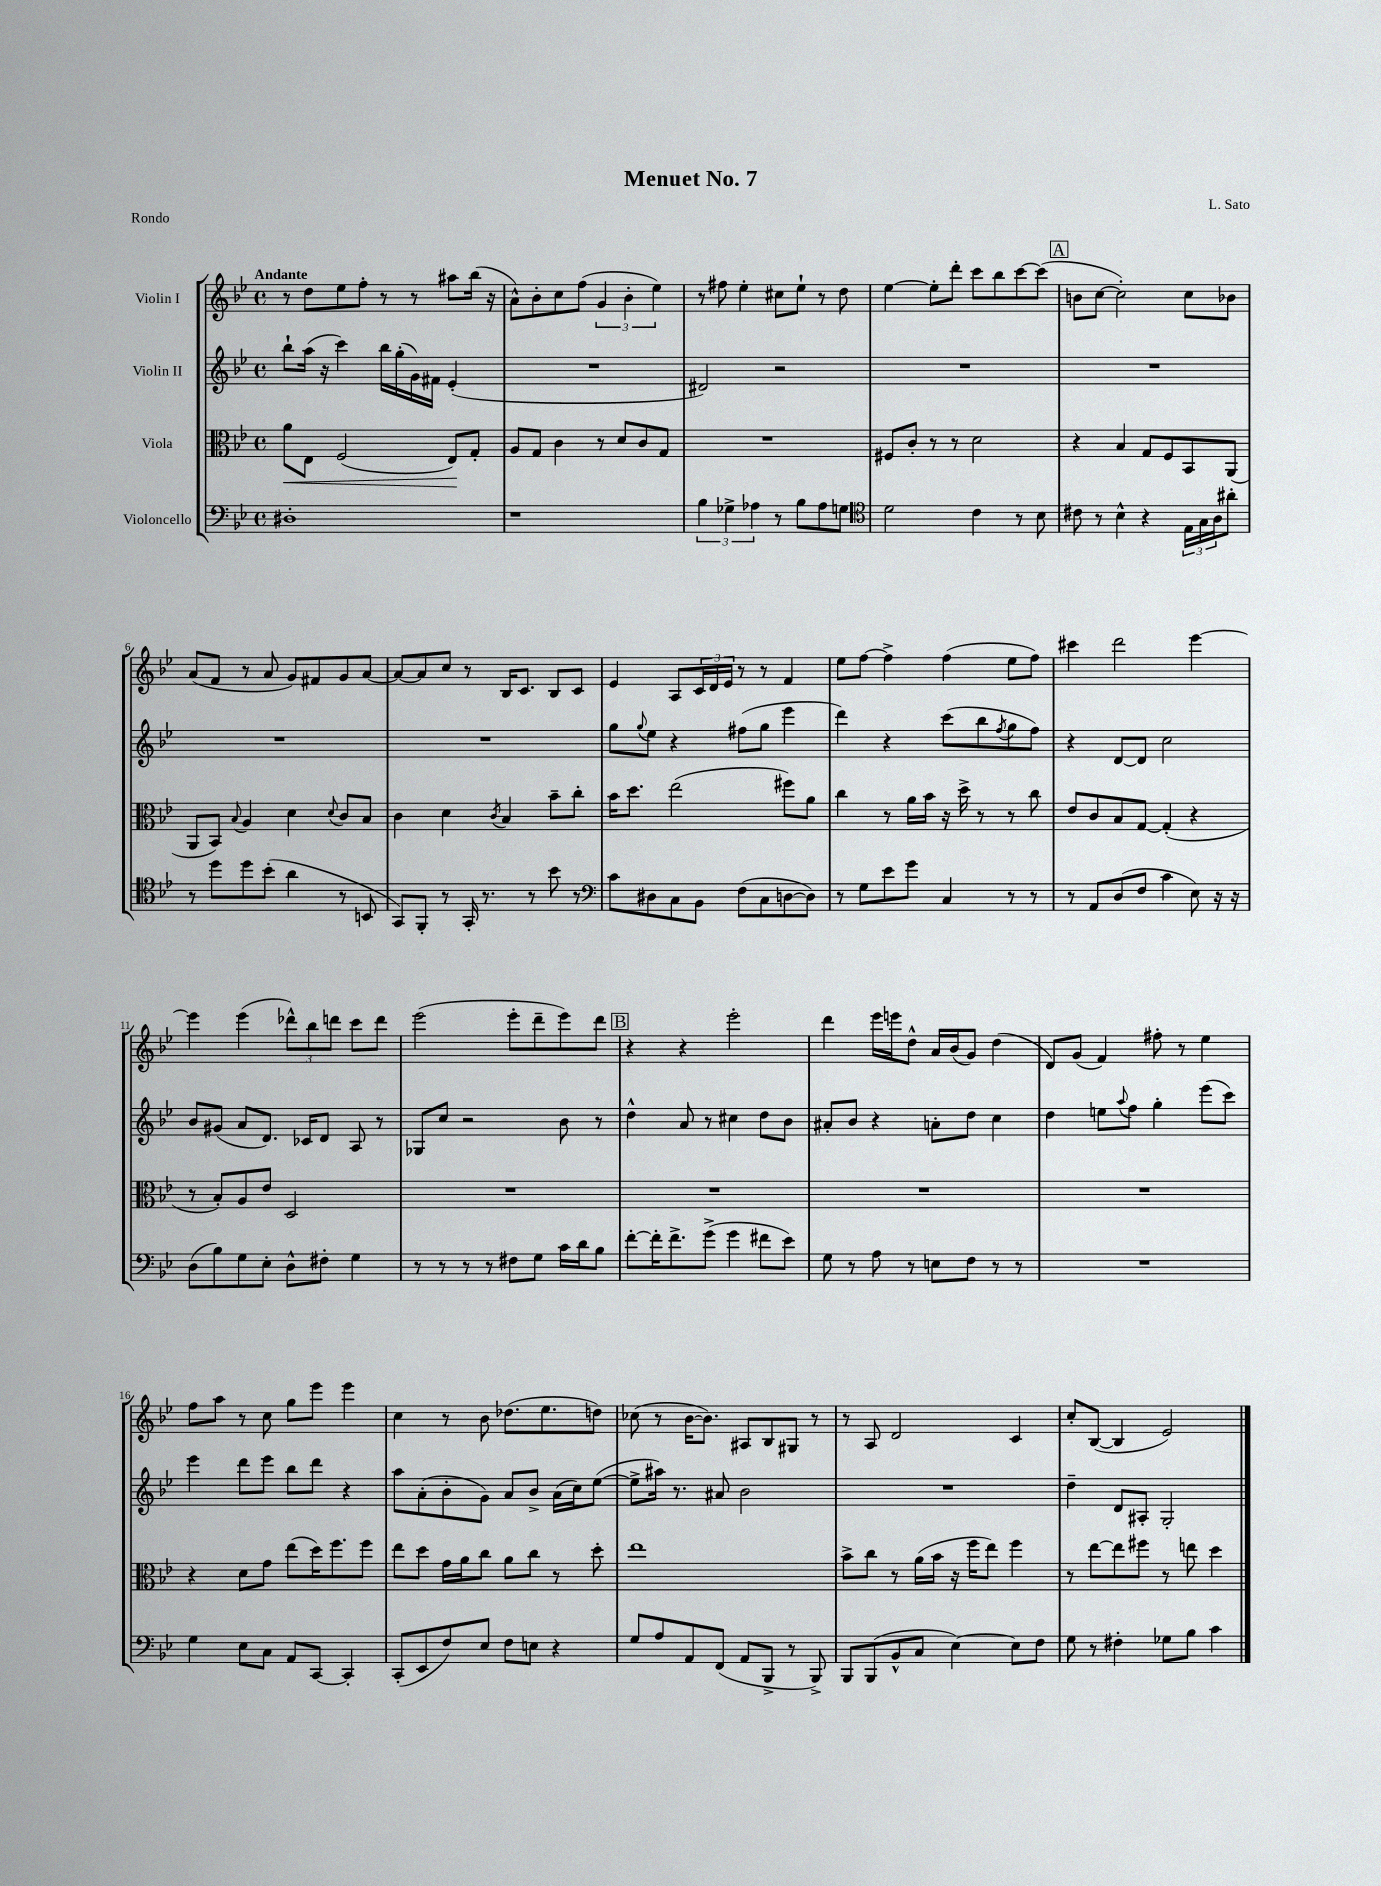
\header { title = "Menuet No. 7" composer = "L. Sato" piece = "Rondo" }
<<
\new StaffGroup <<
\new Staff = "s0" \with { instrumentName = "Violin I" } {
    \clef treble \key bes \major \defaultTimeSignature \time 4/4 \tempo "Andante"
    r8 d''8 ees''8 f''8-. r8 r8 ais''8 bes''16( r16 |
    a'8-^) bes'8-. c''8 f''8( \tuplet 3/2 { g'4 bes'4-. ees''4) } |
    r8 fis''8 ees''4-. cis''8 ees''8-! r8 d''8 |
    ees''4~ ees''8-. d'''8-. c'''8 bes''8 c'''8~ c'''8( |
    \mark \markup { \box "A" } b'8 c''8~ c''2-.) c''8 bes'8 |
    a'8( f'8 r8 a'8 g'8) fis'8 g'8 a'8~ |
    a'8~ a'8 c''8 r8 bes16 c'8. bes8 c'8 |
    ees'4 a8 \tuplet 3/2 { c'16 d'16 ees'16 } r8 r8 f'4 |
    ees''8 f''8~ f''4-> f''4( ees''8 f''8) |
    cis'''4 d'''2 ees'''4~ |
    ees'''4 ees'''4( \tuplet 3/2 { des'''8-^) bes''8 d'''8 } c'''8 d'''8 |
    ees'''2( ees'''8-. d'''8-- ees'''8) d'''8 |
    \mark \markup { \box "B" } r4 r4 ees'''2-. |
    d'''4 ees'''16 e'''16 d''8-^ a'16 bes'16( g'8) d''4( |
    d'8) g'8( f'4) fis''8-. r8 ees''4 |
    f''8 a''8 r8 c''8 g''8 ees'''8 ees'''4 |
    c''4 r8 bes'8 des''8.( ees''8. d''8) |
    ces''8( r8 bes'16~ bes'8.) ais8 bes8 gis8 r8 |
    r8 a8 d'2 c'4 |
    c''8-. bes8~( bes4 ees'2) \bar "|." |
}
\new Staff = "s1" \with { instrumentName = "Violin II" } {
    \clef treble \key bes \major \defaultTimeSignature \time 4/4
    bes''8-! a''16( r16 c'''4) bes''16 g''16-.( g'16) fis'16 ees'4-.( |
    R1 |
    dis'2) r2 |
    R1 |
    \mark \markup { \box "A" } R1 |
    R1 |
    R1 |
    g''8 \appoggiatura { g''8 } ees''8 r4 fis''8( g''8 ees'''4 |
    d'''4) r4 c'''8( bes''8 \acciaccatura { f''8 } g''8 f''8) |
    r4 d'8~ d'8 c''2 |
    bes'8 gis'8( a'8 d'8.) ces'16 d'8 a8 r8 |
    ges8 c''8 r2 bes'8 r8 |
    \mark \markup { \box "B" } d''4-^ a'8 r8 cis''4 d''8 bes'8 |
    ais'8-. bes'8 r4 a'8-. d''8 c''4 |
    d''4 e''8 \appoggiatura { a''8 } f''8 g''4-. ees'''8( c'''8) |
    ees'''4 d'''8 ees'''8 bes''8 d'''8 r4 |
    a''8 a'8-.( bes'8-. g'8) a'8 bes'8-> a'16( c''16) ees''8~( |
    ees''8-> ais''16) r8. ais'8 bes'2 |
    R1 |
    d''4-- d'8 ais8-. g2-. \bar "|." |
}
\new Staff = "s2" \with { instrumentName = "Viola" } {
    \clef alto \key bes \major \defaultTimeSignature \time 4/4
    a'8\< ees8 f2( ees8\!) g8-. |
    a8 g8 c'4 r8 d'8 c'8 g8 |
    R1 |
    fis8 c'8-. r8 r8 d'2 |
    \mark \markup { \box "A" } r4 bes4 g8 f8 bes,8 a,8( |
    a,8 bes,8) \appoggiatura { bes8 } a4 d'4 \appoggiatura { d'8 } c'8 bes8 |
    c'4 d'4 \acciaccatura { c'8 } bes4 bes'8-- c''8-. |
    bes'16 d''8. ees''2( fis''8) a'8 |
    c''4 r8 a'16 bes'16 r16 d''16-> r8 r8 c''8 |
    ees'8 c'8 bes8 g8~ g4-.( r4 |
    r8 bes8-.) a8 ees'8 d2 |
    R1 |
    \mark \markup { \box "B" } R1 |
    R1 |
    R1 |
    r4 d'8 g'8 ees''8( d''16) f''8. f''8 |
    ees''8 d''8 g'16 a'16 c''8 a'8 c''8 r8 d''8-. |
    ees''1 |
    bes'8-> c''8 r8 a'16( bes'16 r16 f''16 ees''8) f''4 |
    r8 ees''8~ ees''8 fis''8 r8 e''8 d''4 \bar "|." |
}
\new Staff = "s3" \with { instrumentName = "Violoncello" } {
    \clef bass \key bes \major \defaultTimeSignature \time 4/4
    dis1-. |
    r1 |
    \tuplet 3/2 { bes4 ges4-> aes4 } r8 bes8 aes8 g8 |
    \clef tenor d'2 c'4 r8 bes8 |
    \mark \markup { \box "A" } cis'8 r8 bes4-^ r4 \tuplet 3/2 { ees16 g16 a16 } ais'8-. |
    r8 d''8 d''8 bes'8-.( a'4 r8 b,8 |
    g,8) f,8-. r8 g,16-. r8. r8 bes'8 r8 |
    \clef bass c'8 dis8 c8 bes,8 f8( c8 d8~ d8) |
    r8 g8 ees'8 g'8 c4 r8 r8 |
    r8 a,8 d8( f8 c'4 ees8) r16 r16 |
    d8( bes8) g8 ees8-. d8-^ fis8-. g4 |
    r8 r8 r8 r8 fis8 g8 c'16 d'16 bes8 |
    \mark \markup { \box "B" } f'8~-. f'16-. f'8.-> g'8->( g'4 fis'8 ees'8) |
    g8 r8 a8 r8 e8 f8 r8 r8 |
    R1 |
    g4 ees8 c8 a,8 c,8~ c,4-. |
    c,8-.( ees,8 f8) ees8 f8 e8 r4 |
    g8 a8 a,8 f,8( a,8 bes,,8-> r8 bes,,8->) |
    bes,,8 bes,,8( bes,8-^ c8 ees4~) ees8 f8 |
    g8 r8 fis4-. ges8 bes8 c'4 \bar "|." |
}
>>
>>
